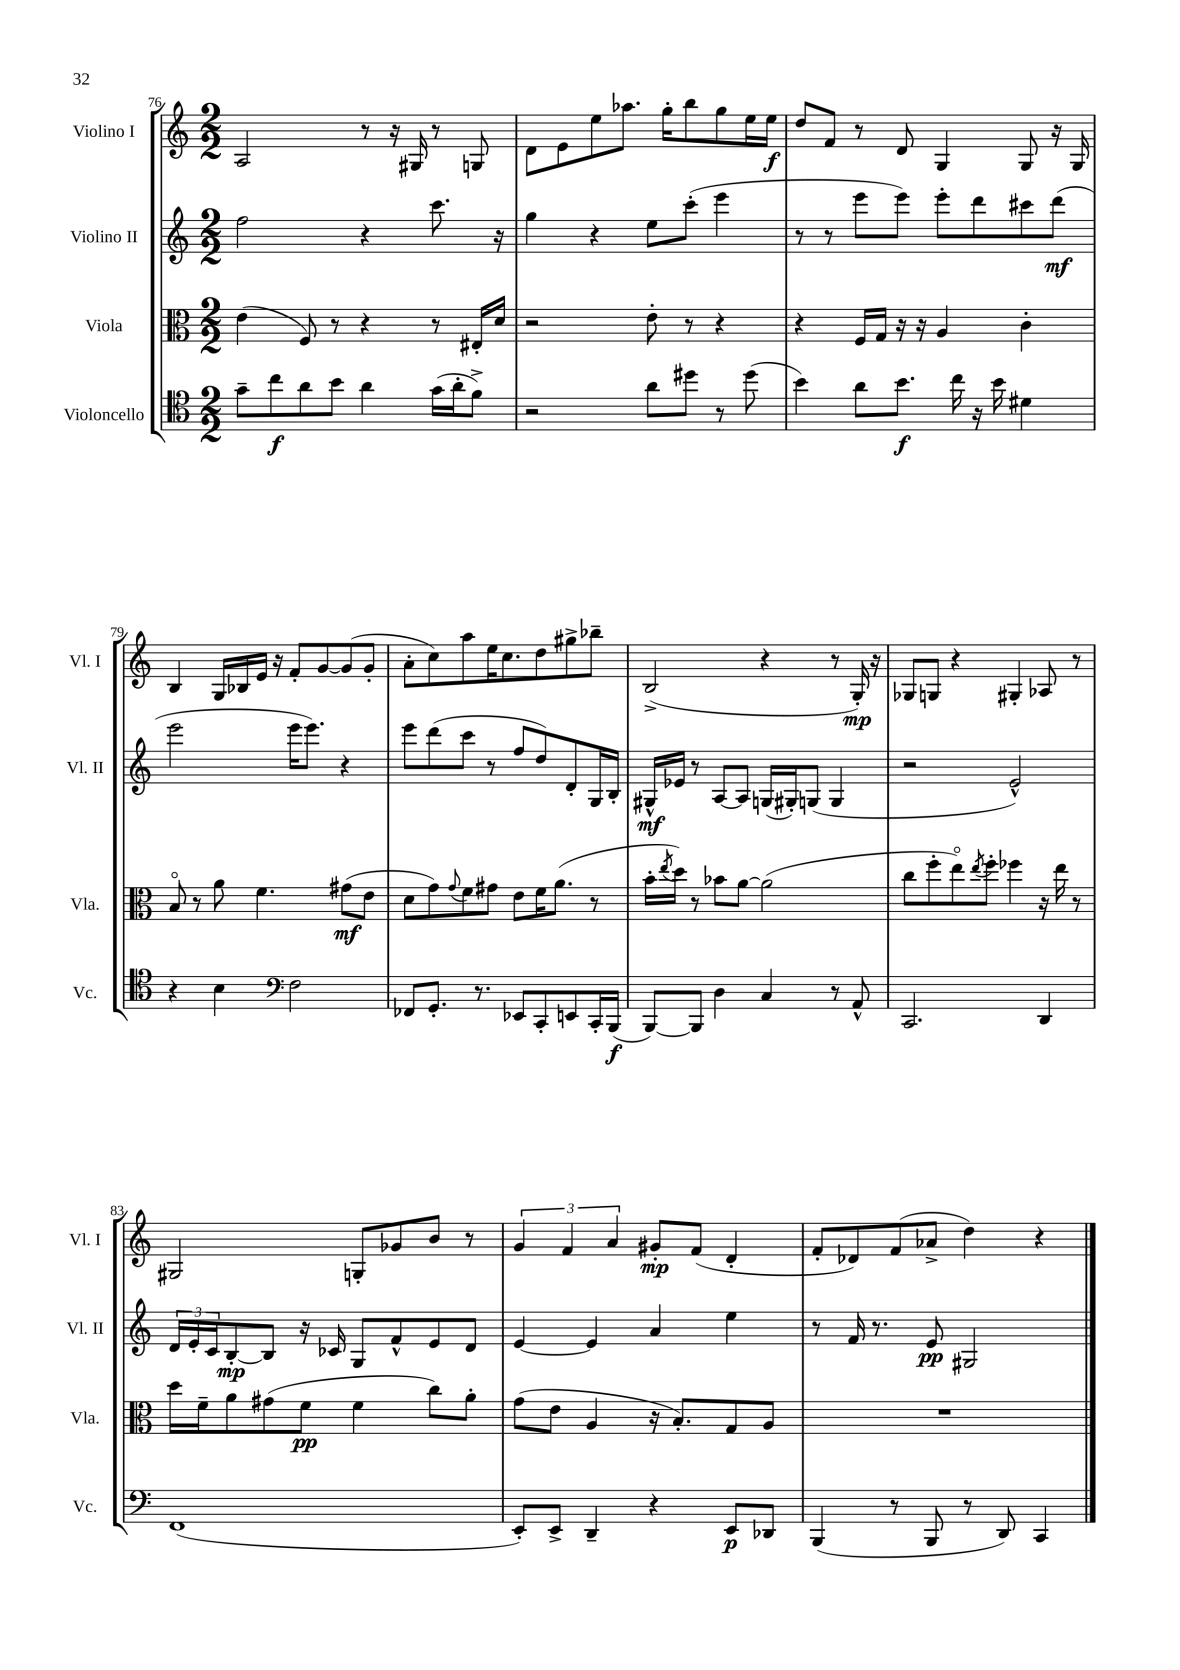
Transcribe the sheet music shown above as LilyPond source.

<<
\new StaffGroup <<
\new Staff = "s0" \with { instrumentName = "Violino I" shortInstrumentName = "Vl. I" } {
    \clef treble \key c \major \numericTimeSignature \time 2/2
    a2 r8 r16 gis16 r8 g8 |
    d'8 e'8 e''8 aes''8. g''16-. b''8 g''8 e''16 e''16\f |
    d''8 f'8 r8 d'8 g4 g8 r16 g16 |
    b4 g16 bes16 e'16 r16 f'8-. g'8~ g'8( g'8-. |
    a'8-. c''8) a''8 e''16 c''8. d''8 gis''8-> bes''8-- |
    b2->( r4 r8 g16-.\mp) r16 |
    ges8 g8 r4 gis4-. aes8 r8 |
    gis2 g8-. ges'8 b'8 r8 |
    \tuplet 3/2 { g'4 f'4 a'4 } gis'8-.\mp f'8( d'4-. |
    f'8-. des'8) f'8( aes'8-> d''4) r4 \bar "|." |
}
\new Staff = "s1" \with { instrumentName = "Violino II" shortInstrumentName = "Vl. II" } {
    \clef treble \key c \major \numericTimeSignature \time 2/2
    f''2 r4 c'''8. r16 |
    g''4 r4 e''8 c'''8-.( e'''4 |
    r8 r8 e'''8 e'''8) e'''8-. d'''8 cis'''8 d'''8\mf( |
    e'''2 e'''16 e'''8.) r4 |
    e'''8 d'''8( c'''8 r8 f''8 d''8) d'8-. g16 b16-. |
    gis16-^\mf ees'16 r8 a8~ a8 g16( gis16-.) g8( g4 |
    r2 e'2-^) |
    \tuplet 3/2 { d'16 e'16-. c'16 } b8~-.\mp b8 r16 ces'16 g8 f'8-^ e'8 d'8 |
    e'4~ e'4 a'4 e''4 |
    r8 f'16 r8. e'8\pp gis2 \bar "|." |
}
\new Staff = "s2" \with { instrumentName = "Viola" shortInstrumentName = "Vla." } {
    \clef alto \key c \major \numericTimeSignature \time 2/2
    e'4( f8) r8 r4 r8 eis16-. d'16 |
    r2 e'8-. r8 r4 |
    r4 f16 g16 r16 r16 a4 c'4-. |
    b8\flageolet r8 a'8 f'4. gis'8\mf( e'8 |
    d'8 g'8) \appoggiatura { g'8 } f'8 gis'8 e'8 f'16 a'8.( r8 |
    b'16-. \acciaccatura { e''8 } d''16) r8 bes'8 a'8~ a'2( |
    c''8 f''8-. e''8\flageolet) \acciaccatura { e''8 } f''8-. fes''4 r16 e''16 r8 |
    d''16 f'16-- a'8 gis'8( f'8\pp f'4 c''8) a'8-. |
    g'8( e'8 a4 r16 b8.-.) g8 a8 |
    R1 \bar "|." |
}
\new Staff = "s3" \with { instrumentName = "Violoncello" shortInstrumentName = "Vc." } {
    \clef tenor \key c \major \numericTimeSignature \time 2/2
    g'8-- c''8\f a'8 b'8 a'4 g'16( a'16-. f'8->) |
    r2 a'8 dis''8 r8 dis''8( |
    b'4) a'8 b'8.\f c''16 r16 b'16 dis'4 |
    r4 b4 \clef bass f2 |
    fes,8 g,8.-. r8. ees,8 c,8-. e,8 c,16-. b,,16\f( |
    b,,8~) b,,8 d4 c4 r8 a,8-^ |
    c,2. d,4 |
    f,1( |
    e,8-.) e,8-> d,4-- r4 e,8\p des,8 |
    b,,4( r8 b,,8 r8 d,8) c,4 \bar "|." |
}
>>
>>
\layout { \context { \Score currentBarNumber = #76 } }
